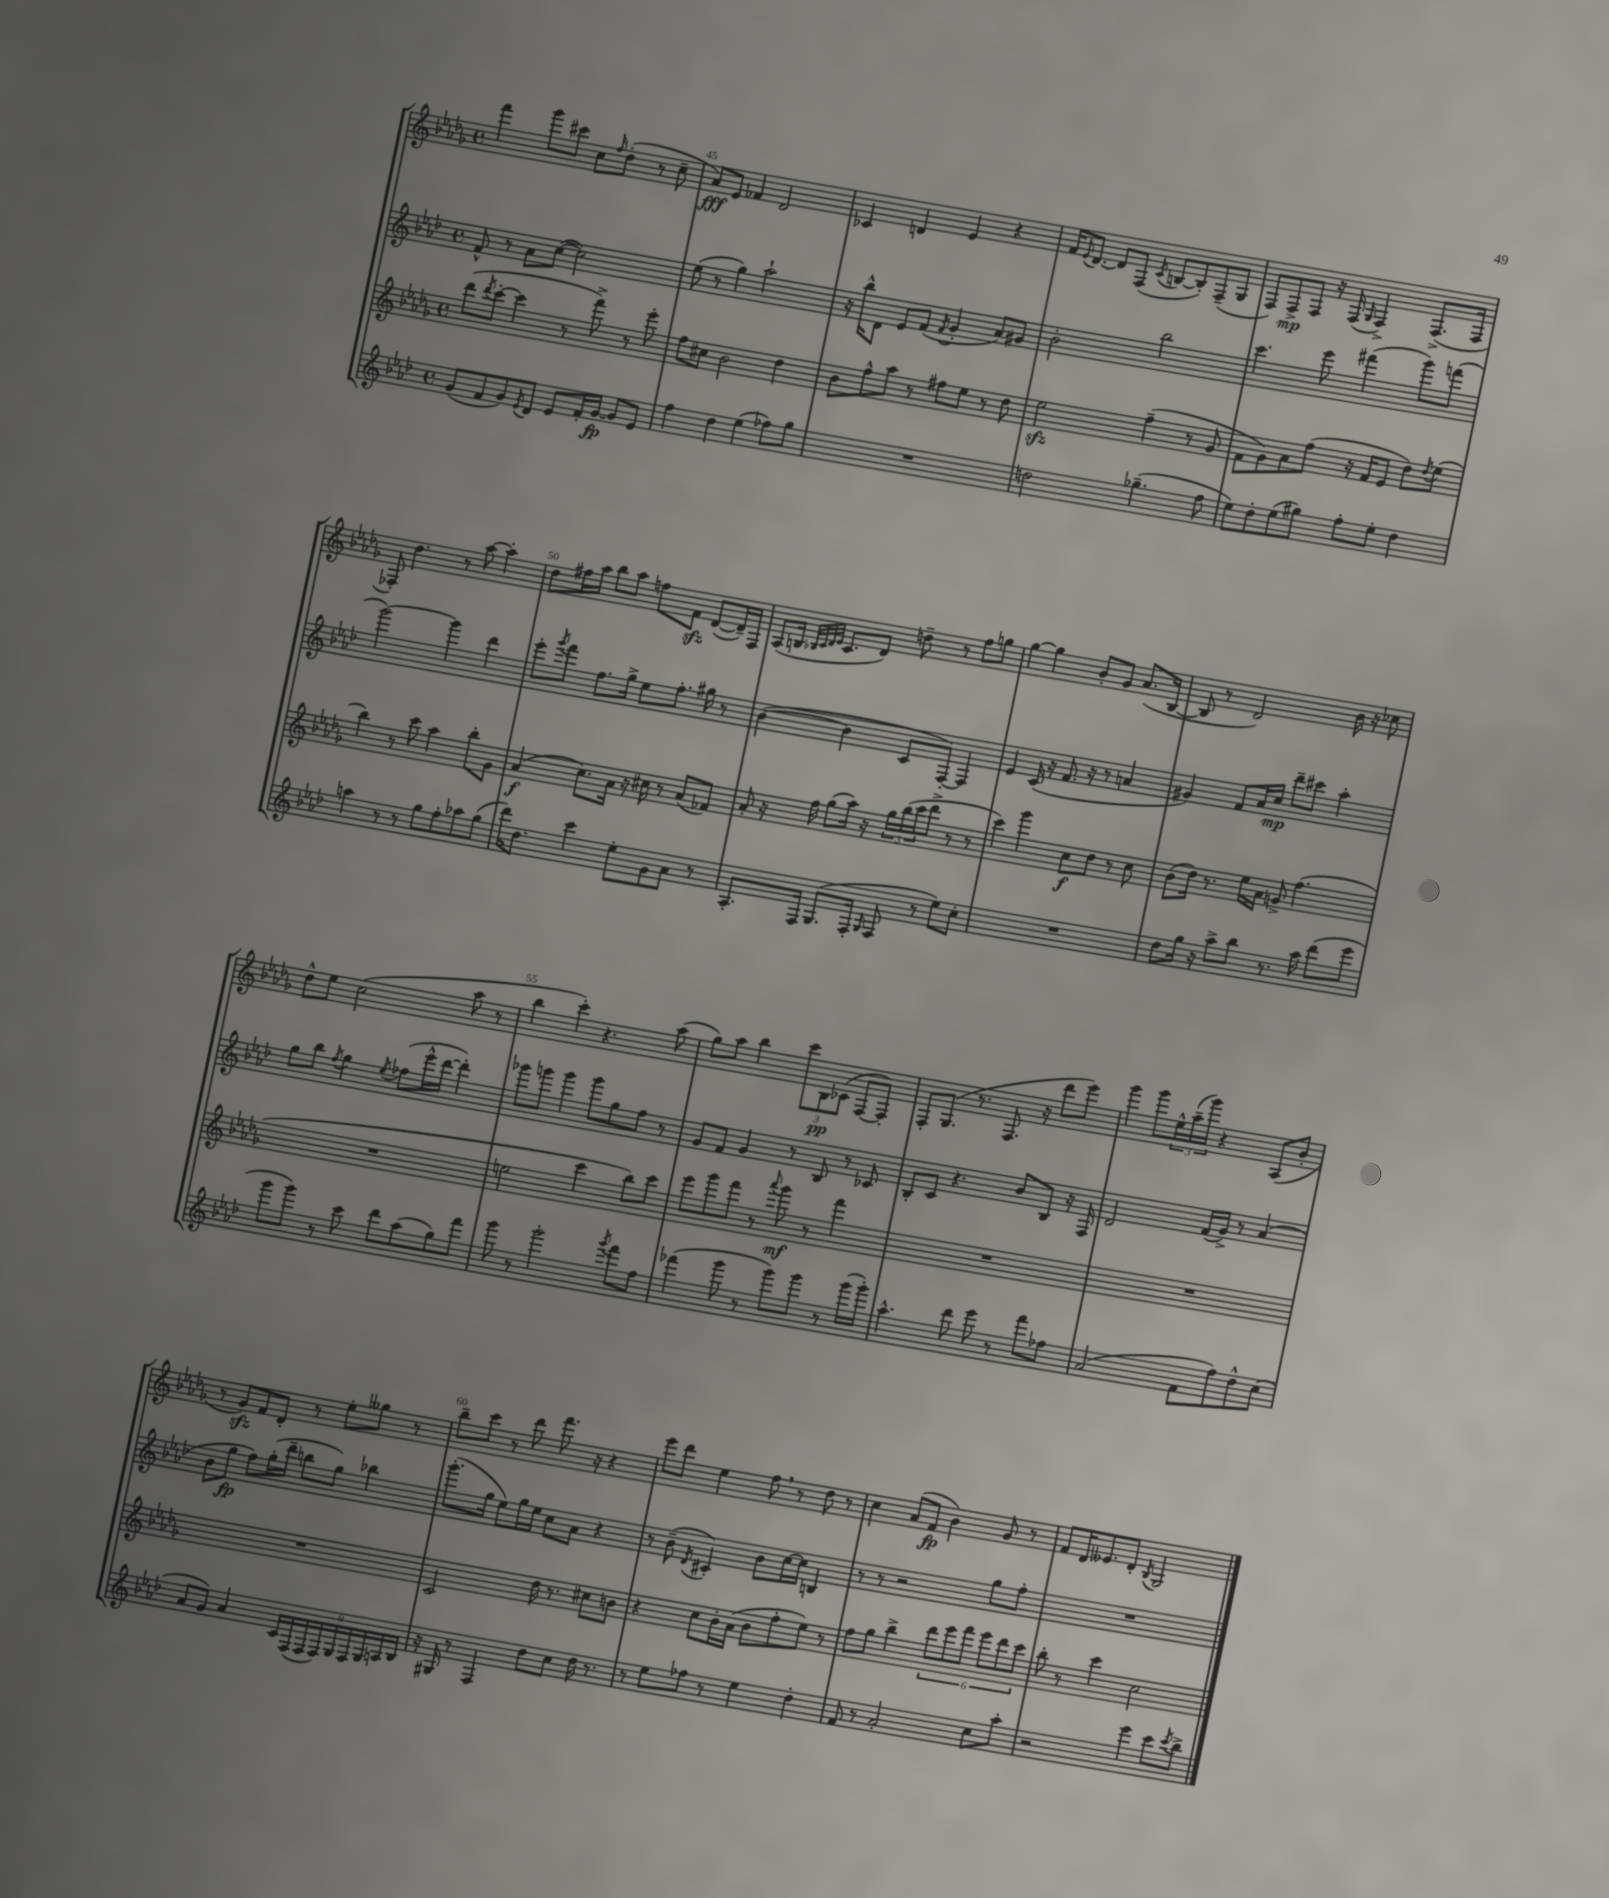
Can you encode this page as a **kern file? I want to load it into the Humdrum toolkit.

**kern	**dynam	**kern	**dynam	**kern	**dynam	**kern	**dynam
*part4	*part4	*part3	*part3	*part2	*part2	*part1	*part1
*staff4	*staff4	*staff3	*staff3	*staff2	*staff2	*staff1	*staff1
*clefG2	*	*clefG2	*	*clefG2	*	*clefG2	*
*k[b-e-a-d-]	*	*k[b-e-a-d-g-]	*	*k[b-e-a-d-]	*	*k[b-e-a-d-g-]	*
*M4/4	*	*M4/4	*	*M4/4	*	*M4/4	*
*met(c)	*	*met(c)	*	*met(c)	*	*met(c)	*
=44	=44	=44	=44	=44	=44	=44	=44
(8g/L	.	(8ddd-\L	.	8f^^/	.	4fff\	.
.	.	8qddd-/	.	.	.	.	.
8f/	.	[8ccc'\J	.	8r	.	.	.
8g/)	.	4ccc\]	.	8a-\L	.	8ggg-\L	.
8qe-/	.	.	.	.	.	.	.
8d-/J	.	.	.	([8cc\J	.	8ccc#X\J	.
8e-/L	.	8r	.	2cc\])	.	8cc\L	.
.	.	.	.	.	.	16qqff/	.
16f'/L	.	8fff^\)	.	.	.	(8dd-'\J	.
[16g/JJ	fp	.	.	.	.	.	.
8g/L]	.	8r	.	.	.	8r	.
8e-/J	.	8eee-'\	.	.	.	8cc~\	.
=45	=45	=45	=45	=45	=45	=45	=45
4ff\	.	8ff\L	.	(8ee-\	.	8a-/L)	fff
.	.	8cc#X\J	.	8r	.	8e-/J	.
4dd-\	.	2b-\	.	4gg\)	.	4f-X/	.
(4ee-\	.	.	.	2aa-`\	.	2d-/	.
8ff-X\L)	.	4dd-\	.	.	.	.	.
8gg\J	.	.	.	.	.	.	.
=46	=46	=46	=46	=46	=46	=46	=46
1r	.	8b-\L	.	16r	.	4c-X/	.
.	.	.	.	16bb-^^\KL	.	.	.
.	.	8ff^^\	.	8d-\J	.	.	.
.	.	8aa-\J	.	8e-/L	.	4dn/	.
.	.	8r	.	(8f/J	.	.	.
.	.	.	.	8qf/	.	.	.
.	.	8ff#X\L	.	4g'/	.	4e-/	.
.	.	8ee-\J	.	.	.	.	.
.	.	8r	.	8a-/L)	.	4r	.
.	.	8dd-\	.	8g#X/J	.	.	.
=47	=47	=47	=47	=47	=47	=47	=47
2ddn\	.	2ee-zz\	.	2b-'\	.	16f/KL	.
.	.	.	.	.	.	8qqe-/	.
.	.	.	.	.	.	[8.d-/J	.
.	.	.	.	.	.	8d-/L]	.
.	.	.	.	.	.	(8F/J	.
.	.	.	.	.	.	8qc/	.
(4.gg-X~\	.	(4ff~\	.	2bb-\	.	[8Bn/L	.
.	.	.	.	.	.	8B'/])	.
.	.	8r	.	.	.	(8F~/	.
8ff\	.	8g-/	.	.	.	8G-/J	.
=48	=48	=48	=48	=48	=48	=48	=48
8ee-\L)	.	8f\L	.	4.ccc\	.	8F/L)	.
8dd-'\	.	8g-\)	.	.	.	8F^/	mp
(8ee-\	.	8a-\	.	.	.	8F/J	.
8gg#X\J)	.	(8ff\J	.	8eee-\	.	16r	.
.	.	.	.	.	.	(16F/	.
.	.	.	.	.	.	16qqG-/	.
8ff'\L	.	16r	.	(4fff#X\	.	4F^/)	.
.	.	16f/KL	.	.	.	.	.
8ee-'\J	.	8e-/J	.	.	.	.	.
4dd-\	.	8dd-\L)	.	8ggg\L)	.	(8.F^/L	.
.	.	8qdd-/	.	.	.	.	.
.	.	(8ee-\J	.	(8fffn\J	.	.	.
.	.	.	.	.	.	16F/Jk	.
!!LO:LB:g=z
=49	=49	=49	=49	=49	=49	=49	=49
4aan\	.	4bb-\)	.	[2ggg\)	.	8F-X'/)	.
.	.	.	.	.	.	4.dd-\	.
8r	.	8r	.	.	.	.	.
8r	.	8ccc\	.	.	.	.	.
8gg\L	.	4aa-\	.	4ggg\]	.	8r	.
8ff'\	.	.	.	.	.	[8aa-\	.
8aa-X\	.	8bb-'\L	.	4ddd-\	.	4aa-'\]	.
(8gg\J	.	8g-\J	.	.	.	.	.
=50	=50	=50	=50	=50	=50	=50	=50
16ddd-\KL)	.	(4a-/	f	8eee-'\L	.	8dd-\L	.
8.dd-\J	.	.	.	.	.	.	.
.	.	.	.	8qggg/	.	.	.
.	.	.	.	8fff\J	.	16ff#X\L	.
.	.	.	.	.	.	16aa-\JJ	.
4ccc\	.	8.cc\L)	.	8.ff\L	.	8bb-\L	.
.	.	.	.	.	.	8aa-\J	.
.	.	16a-\Jk	.	16gg^\Jk	.	.	.
8ee-'\L	.	16r	.	8ee-\L	.	8ffn\L	.
.	.	16cc#X\	.	.	.	.	.
8g\	.	8r	.	8.ff'\J	.	8fzz\J	.
8a-\J	.	(8a-/L	.	.	.	([8d-/L	.
.	.	.	.	16gg#X\	.	.	.
8r	.	8f-X/J)	.	8r	.	16d-~/L])	.
.	.	.	.	.	.	16F/JJ	.
=51	=51	=51	=51	=51	=51	=51	=51
8.A-'/L	.	8a-'/	.	([4b-\	.	(8A-/L	.
.	.	16r	.	.	.	16Bn/Jk	.
.	.	.	.	.	.	32qqB-X/LLL	.
.	.	.	.	.	.	32qqc/	.
.	.	.	.	.	.	32qqd-/	.
.	.	.	.	.	.	32qqe-/JJJ	.
16F/Jk	.	16ff\	.	.	.	8.c/L	.
(8.G/L	.	(8gg-\L	.	4b-\]	.	.	.
.	.	16aa-\Jk)	.	.	.	8d-/J)	.
16F'/Jk	.	16r	.	.	.	.	.
16qqG/	.	.	.	.	.	.	.
8F/	.	24gg-\LL	.	8c/L	.	8ddn~\	.
.	.	(24bb-\	.	.	.	.	.
.	.	24ccc\J	.	.	.	.	.
8r	.	8ddd-^\J	.	[8F'/J)	.	8r	.
8ee-\L)	.	8r	.	4F/]	.	8ff\L	.
8cc'\J	.	8r	.	.	.	8ggn\J	.
=52	=52	=52	=52	=52	=52	=52	=52
1r	.	4ccc\)	.	4e-/	.	[4gg-\	.
.	.	4ggg-\	.	(16c/	.	4gg-\]	.
.	.	.	.	16r	.	.	.
.	.	.	.	8.f/	.	.	.
.	.	8cc\L	f	.	.	8b-'/L	.
.	.	.	.	16r	.	.	.
.	.	8dd-\J	.	8r	.	8g-/J	.
.	.	8r	.	4an/	.	(8.a-/L	.
.	.	8cc\	.	.	.	.	.
.	.	.	.	.	.	[16B-/Jk	.
=53	=53	=53	=53	=53	=53	=53	=53
8dd-\L	.	(8b-\L	.	4g#X/)	.	8B-/]	.
16gg\Jk	.	16dd-\Jk)	.	.	.	8r	.
16r	.	8.r	.	.	.	.	.
8aa-^\L	.	.	.	8f/L	.	2d-/)	.
8bb-\J	.	16ee-\LL	.	16a-/L	.	.	.
.	.	16a-\JJ	.	16cc/JJ	mp	.	.
8.r	.	8gn^/	.	8ddd-~\L	.	.	.
.	.	(4.ff\	.	8ccc#X\J	.	.	.
16aa-\	.	.	.	.	.	.	.
(8ddd-\L	.	.	.	4aa-'\	.	16b-\	.
.	.	.	.	.	.	16r	.
8eee-\J	.	.	.	.	.	8cc-X\	.
!!LO:LB:g=z
=54	=54	=54	=54	=54	=54	=54	=54
8ggg\L	.	1r	.	8gg\L	.	8dd-^^\L	.
8ggg\J)	.	.	.	8bb-\J	.	8ee-\J	.
.	.	.	.	8qff/	.	.	.
8r	.	.	.	4gg\	.	(2cc\	.
8ccc\	.	.	.	.	.	.	.
.	.	.	.	8qee-/	.	.	.
8ddd-\L	.	.	.	(8ff-X\L	.	.	.
(8aa-\	.	.	.	16eee-^^\L	.	.	.
.	.	.	.	[16ddd-\JJ	.	.	.
8gg\)	.	.	.	4ddd-'\])	.	8aa-\	.
8fff\J	.	.	.	.	.	8r	.
=55	=55	=55	=55	=55	=55	=55	=55
8ggg\	.	2een\	.	8ggg-X\L	.	4bb-\	.
8r	.	.	.	8gggn\J	.	.	.
2ggg'\	.	.	.	4ggg\	.	4ccc'\)	.
.	.	4ccc\	.	8ggg\L	.	4.r	.
.	.	.	.	8gg\	.	.	.
8qggg/	.	.	.	.	.	.	.
8fff\L	.	8bb-\L)	.	8ff\J	.	.	.
8ff\J	.	8ccc\J	.	8r	.	(8aa-\	.
=56	=56	=56	=56	=56	=56	=56	=56
(4fff-X\	.	8eee-\L	.	8g/L	.	8gg-\L)	.
.	.	8ggg-\	.	8f/J	.	8aa-\J	.
8ggg\	.	8fff\J	.	4g/	.	4bb-\	.
8r	.	8r	.	.	.	.	.
.	.	8qqaaa-/	.	.	.	.	.
8ggg\L)	.	8ggg-\	mf	8r	.	12ccc\L	.
.	.	.	.	.	.	12B-\	pp
8ggg\J	.	8r	.	8B-/	.	.	.
.	.	.	.	.	.	(12c-X\J	.
8r	.	4fff\	.	8r	.	[8F/L	.
(16ggg\LL	.	.	.	8c-X/	.	8F'/J])	.
16ggg'\JJ)	.	.	.	.	.	.	.
=57	=57	=57	=57	=57	=57	=57	=57
4.aa-^^\	.	1r	.	8B-'/L	.	8F'/L	.
.	.	.	.	8c/J	.	(8.G-/J	.
.	.	.	.	4.r	.	.	.
.	.	.	.	.	.	8.r	.
8ddd-\	.	.	.	.	.	.	.
8eee-\	.	.	.	.	.	8.F/	.
8r	.	.	.	8b-/L	.	.	.
.	.	.	.	.	.	16r	.
8fff\L	.	.	.	8B-/J	.	8ddd-\L	.
8ff-X\J	.	.	.	16r	.	8eee-\J)	.
.	.	.	.	16F/	.	.	.
=58	=58	=58	=58	=58	=58	=58	=58
(2a-/	.	1r	.	2d-/	.	4ggg-\	.
.	.	.	.	.	.	8ggg-\L	.
.	.	.	.	.	.	24ee-^^\L	.
.	.	.	.	.	.	(24aa-~\	.
.	.	.	.	.	.	24ggg-\JJ)	.
8f\L	.	.	.	(16f/LL	.	4r	.
.	.	.	.	16g^/JJ)	.	.	.
8ff\)	.	.	.	8r	.	.	.
8dd-^^\	.	.	.	(4a-/	.	(8A-/L	.
(8cc\J	.	.	.	.	.	8b-'/J	.
!!LO:LB:g=z
=59	=59	=59	=59	=59	=59	=59	=59
8a-/L	.	1r	.	8b-\L	.	8r	.
8g/J)	.	.	.	8gg\J	fp	8g-zz/L)	.
4a-/	.	.	.	8ff\L)	.	8f/	.
.	.	.	.	(16gg'\L	.	8d-'/J	.
.	.	.	.	16ddd-~\JJ	.	.	.
18c/LL	.	.	.	8bbn\L	.	8r	.
(18F/	.	.	.	.	.	.	.
18F/	.	.	.	.	.	.	.
.	.	.	.	8gg\J)	.	8ee-'\L	.
18F/)	.	.	.	.	.	.	.
18G/	.	.	.	.	.	.	.
.	.	.	.	4bb-X\	.	8gg--X\J	.
18F/	.	.	.	.	.	.	.
18G/	.	.	.	.	.	.	.
.	.	.	.	.	.	8r	.
18An/	.	.	.	.	.	.	.
18B-/JJ	.	.	.	.	.	.	.
=60	=60	=60	=60	=60	=60	=60	=60
16r	.	2c/	.	(8.ggg'\L	.	8bb-~\L	.
16G#X/	.	.	.	.	.	.	.
8r	.	.	.	.	.	8ccc\J	.
.	.	.	.	16gg\Jk	.	.	.
4F/	.	.	.	8ee-\L)	.	8r	.
.	.	.	.	16gg\L	.	8ddd-\	.
.	.	.	.	16ee-\JJ	.	.	.
8dd-\L	.	16dd-\	.	8cc\L	.	8.fff\	.
.	.	8.r	.	.	.	.	.
8cc\J	.	.	.	8a-\J	.	.	.
.	.	.	.	.	.	16r	.
16dd-\	.	8cc#X\L	.	4r	.	4r	.
8.r	.	.	.	.	.	.	.
.	.	8bn\J	.	.	.	.	.
=61	=61	=61	=61	=61	=61	=61	=61
8r	.	4r	.	8r	.	8eee-\L	.
8ee-\L	.	.	.	(8b-~\	.	8ddd-\J	.
.	.	.	.	8qd-/	.	.	.
8ff-X\J	.	8cc\L	.	4c#X'/)	.	4ee-\	.
8r	.	16b-'\L	.	.	.	.	.
.	.	(16a-\JJ	.	.	.	.	.
4ee-\	.	8b-\L	.	8b-\L	.	8ff,\	.
.	.	8ff'\	.	[16cc\L	.	8r	.
.	.	.	.	16cc\JJ]	.	.	.
4dd-'\	.	8ee-\J)	.	4Bn/	.	8dd-\	.
.	.	8r	.	.	.	8r	.
=62	=62	=62	=62	=62	=62	=62	=62
8f/	.	8ff\L	.	8r	.	4cc\	.
8r	.	8gg-\J	.	8r	.	.	.
2a-'/	.	4bb-^\	.	2r	.	(8a-/L	.
.	.	.	.	.	.	8f/J	fp
.	.	12ddd-\L	.	.	.	4b-\)	.
.	.	12eee-\	.	.	.	.	.
.	.	12fff\J	.	.	.	.	.
8cc\L	.	12eee-\L	.	8gg\L	.	8g-/	.
.	.	12ddd-\	.	.	.	.	.
8aa-'\J	.	.	.	8ff'\J	.	8r	.
.	.	12ccc\J	.	.	.	.	.
=63	=63	=63	=63	=63	=63	=63	=63
2r	.	8bb-'\	.	1r	.	8f/L	.
.	.	8r	.	.	.	16d-/K	.
.	.	.	.	.	.	8.e--X/	.
.	.	4ccc\	.	.	.	.	.
.	.	.	.	.	.	8d-'/J	.
.	.	.	.	.	.	8qB-/	.
4eee-\	.	2cc\	.	.	.	2G-/	.
8ccc\L	.	.	.	.	.	.	.
8qccc/	.	.	.	.	.	.	.
8bb-^\J	.	.	.	.	.	.	.
==	==	==	==	==	==	==	==
*-	*-	*-	*-	*-	*-	*-	*-
